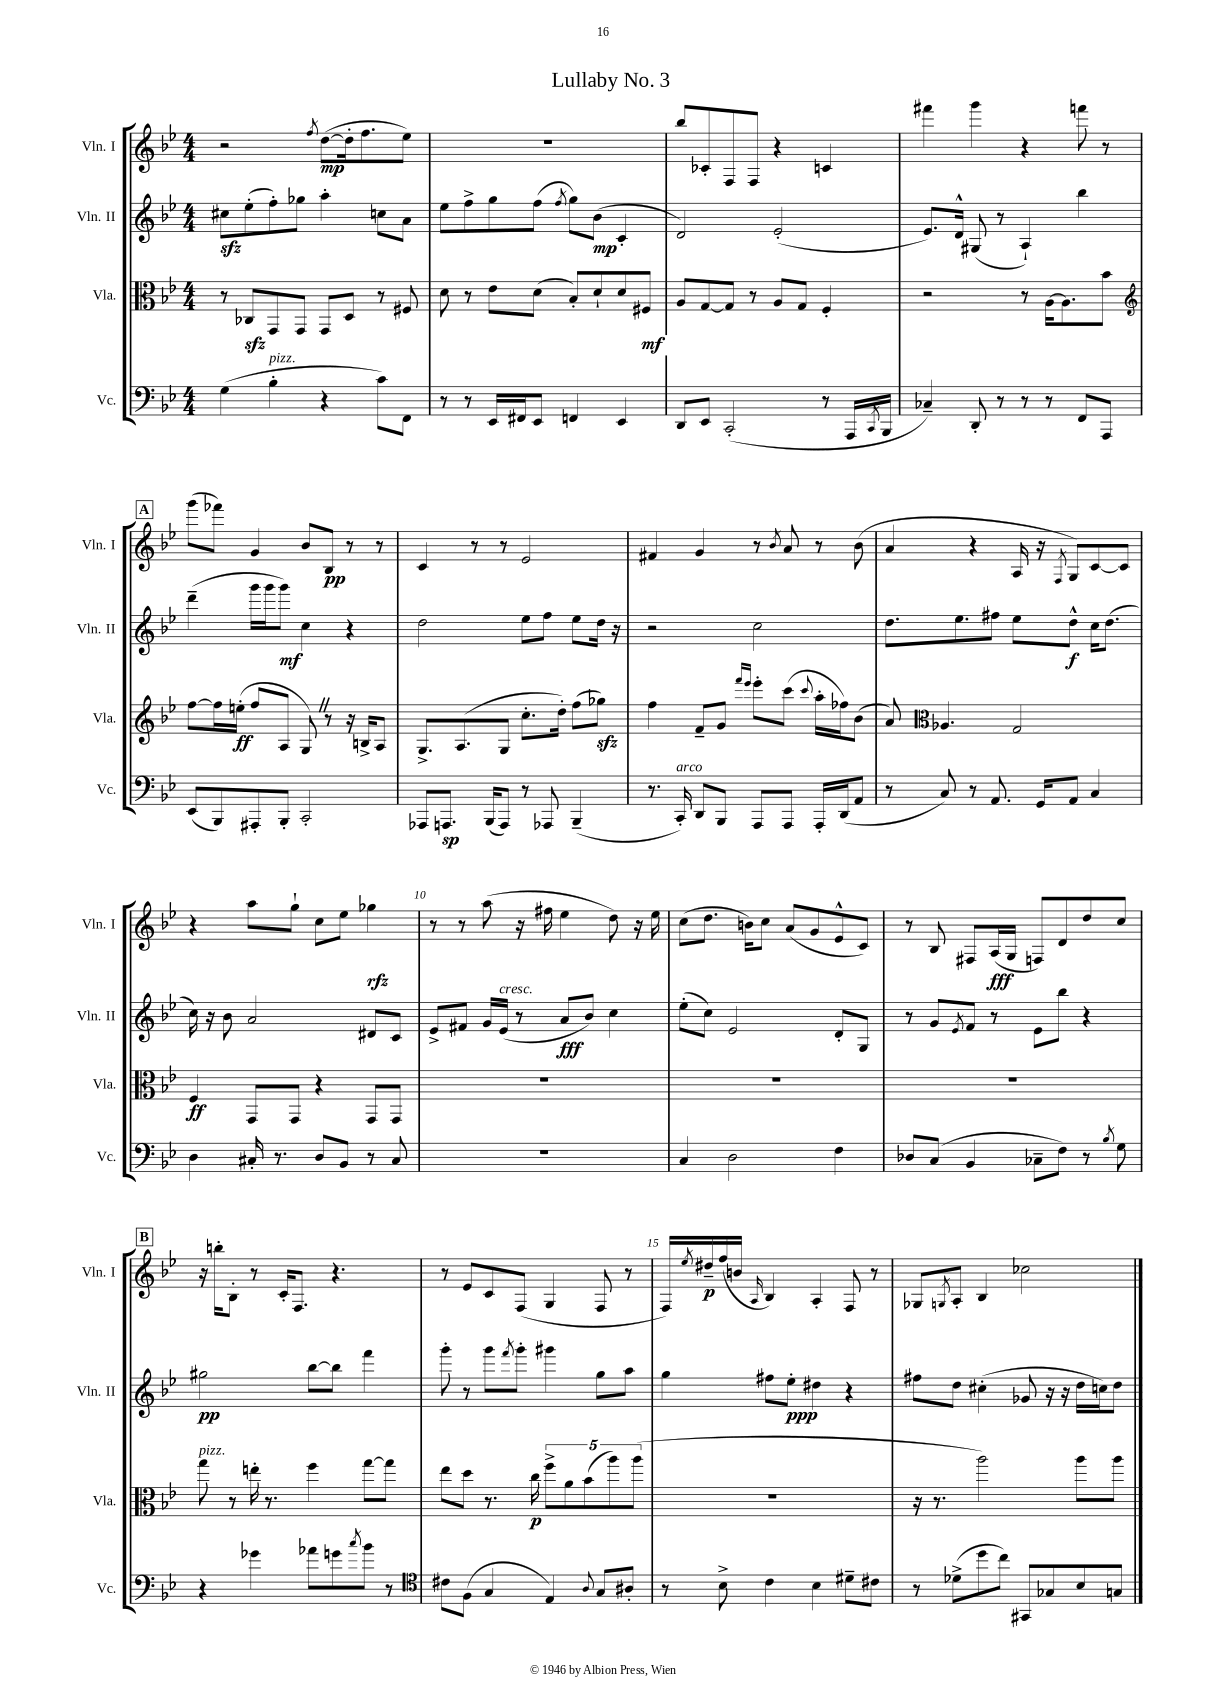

**kern	**dynam	**kern	**dynam	**kern	**dynam	**kern	**dynam
*part4	*part4	*part3	*part3	*part2	*part2	*part1	*part1
*staff4	*staff4	*staff3	*staff3	*staff2	*staff2	*staff1	*staff1
*I"Vc.	*	*I"Vla.	*	*I"Vln. II	*	*I"Vln. I	*
*I'Vc.	*	*I'Vla.	*	*I'Vln. II	*	*I'Vln. I	*
*clefF4	*	*clefC3	*	*clefG2	*	*clefG2	*
*k[b-e-]	*	*k[b-e-]	*	*k[b-e-]	*	*k[b-e-]	*
*M4/4	*	*M4/4	*	*M4/4	*	*M4/4	*
=1	=1	=1	=1	=1	=1	=1	=1
(4G\	.	8r	.	8cc#Xzz\L	.	2r	.
.	.	8C-Xzz/L	.	(8ee-'\	.	.	.
!LO:TX:a:i:t=pizz.	!	!	!	!	!	!	!
4B-'\	.	8GG/	.	8ff'\)	.	.	.
.	.	8GG/J	.	8gg-X\J	.	.	.
.	.	.	.	.	.	8qff/	.
4r	.	8GG/L	.	4aa'\	.	([8dd\L	mp
.	.	8D/J	.	.	.	16dd'\k]	.
.	.	.	.	.	.	8.ff\	.
8c\L)	.	8r	.	8ccn\L	.	.	.
8FF\J	.	8F#X/	.	8a\J	.	8ee-\J)	.
=2	=2	=2	=2	=2	=2	=2	=2
8r	.	8d\	.	8ee-\L	.	1r	.
8r	.	8r	.	8ff^\	.	.	.
16EE-/LL	.	8e-\L	.	8gg\	.	.	.
16FF#X/J	.	.	.	.	.	.	.
8EE-/J	.	(8d\J	.	(8ff\J	.	.	.
.	.	.	.	8qff/	.	.	.
4FFn/	.	8B-'/L)	.	8gg\L)	.	.	.
.	.	8d`/	.	(8b-\J	mp	.	.
4EE-/	.	8d/	.	4c'/	.	.	.
.	.	8F#X/J	mf	.	.	.	.
=3	=3	=3	=3	=3	=3	=3	=3
8DD/L	.	8A/L	.	2d/)	.	8bb-/L	.
8EE-/J	.	[8G/	.	.	.	8c-X'/	.
(2CC'/	.	8G/J]	.	.	.	8F/	.
.	.	8r	.	.	.	8F/J	.
.	.	8A/L	.	(2e-'/	.	4r	.
.	.	8G/J	.	.	.	.	.
8r	.	4F'/	.	.	.	4cn/	.
16AAA/LL	.	.	.	.	.	.	.
8qCC/	.	.	.	.	.	.	.
16BBB-/JJ	.	.	.	.	.	.	.
=4	=4	=4	=4	=4	=4	=4	=4
4C-X~/)	.	2r	.	8.e-/L)	.	4fff#X\	.
.	.	.	.	16d^^/Jk	.	.	.
8DD'/	.	.	.	(8G#X/	.	4ggg\	.
8r	.	.	.	8r	.	.	.
8r	.	8r	.	4A`/)	.	4r	.
8r	.	[16A\KL	.	.	.	.	.
.	.	8.A\]	.	.	.	.	.
8FF/L	.	.	.	4bb-\	.	8fffn\	.
8AAA/J	.	8b-\J	.	.	.	8r	.
!!LO:LB:g=z
!!LO:REH:place=s1:t=A
=5	=5	=5	=5	=5	=5	=5	=5
*	*	*clefG2	*	*	*	*	*
(8EE-/L	.	[8ff\L	.	(4ddd~\	.	(8ggg\L	.
8BBB-/)	.	16ff\L]	.	.	.	8fff-X\J)	.
.	.	(16een'\JJ	ff	.	.	.	.
8AAA#X'/	.	8ff/L	.	16ggg\LL	.	4g/	.
.	.	.	.	16ggg\J	.	.	.
8BBB-'/J	.	8A/J	.	8ggg\J)	mf	.	.
2CC'/	.	8GZ/)	.	4cc\	.	8b-/L	.
.	.	8r	.	.	.	8B-/J	pp
.	.	16r	.	4r	.	8r	.
.	.	16Bn^/KL	.	.	.	.	.
.	.	8A/J	.	.	.	8r	.
=6	=6	=6	=6	=6	=6	=6	=6
8AAA-X/L	.	8.G^/L	.	2dd\	.	4c/	.
8.AAAn/J	sp	.	.	.	.	.	.
.	.	(8.A/	.	.	.	.	.
.	.	.	.	.	.	8r	.
(16BBB-/KL	.	.	.	.	.	.	.
8AAA/J)	.	8G/J	.	.	.	8r	.
8r	.	8.cc'\L	.	8ee-\L	.	2e-/	.
8AAA-X/	.	.	.	8ff\J	.	.	.
.	.	16dd'\Jk)	.	.	.	.	.
(4BBB-~/	.	(8ff\L	.	8ee-\L	.	.	.
.	.	8gg-Xzz\J)	.	16dd\Jk	.	.	.
.	.	.	.	16r	.	.	.
=7	=7	=7	=7	=7	=7	=7	=7
8.r	.	4ff\	.	2r	.	4f#X/	.
!LO:TX:a:i:t=arco	!	!	!	!	!	!	!
16CC'/)	.	.	.	.	.	.	.
8DD/L	.	8f~/L	.	.	.	4g/	.
8BBB-/J	.	8g/J	.	.	.	.	.
.	.	16qqfff/LL	.	.	.	.	.
.	.	16qqeee-/JJ	.	.	.	.	.
8AAA/L	.	8eee-'\L	.	2cc\	.	8r	.
.	.	.	.	.	.	8qb-/	.
8AAA/J	.	(8ccc\J	.	.	.	8a/	.
.	.	8qqccc/	.	.	.	.	.
16AAA'/LL	.	16aa'\LL	.	.	.	8r	.
(16DD/J	.	16ff-X\J)	.	.	.	.	.
8AA/J	.	(8b-\J	.	.	.	(8b-\	.
=8	=8	=8	=8	=8	=8	=8	=8
8r	.	8a/)	.	8.dd\L	.	4a/	.
*	*	*clefC3	*	*	*	*	*
8C/)	.	4.A-X/	.	.	.	.	.
.	.	.	.	8.ee-\	.	.	.
8r	.	.	.	.	.	4r	.
8.AA/	.	.	.	8ff#X\J	.	.	.
.	.	2G/	.	8ee-\L	.	16A/	.
16GG/KL	.	.	.	.	.	16r	.
.	.	.	.	.	.	8qF/	.
8AA/J	.	.	.	8dd^^\J	f	8G/L)	.
4C/	.	.	.	16cc\KL	.	[8c/	.
.	.	.	.	(8.dd\J	.	.	.
.	.	.	.	.	.	8c/J]	.
!!LO:LB:g=z
=9	=9	=9	=9	=9	=9	=9	=9
4D\	.	4F/	ff	16cc\)	.	4r	.
.	.	.	.	16r	.	.	.
.	.	.	.	8b-\	.	.	.
16C#X'/	.	8GG/L	.	2a/	.	8aa\L	.
8.r	.	.	.	.	.	.	.
.	.	8GG/J	.	.	.	8gg`\J	.
8D/L	.	4r	.	.	.	8cc\L	.
8BB-/J	.	.	.	.	.	8ee-\J	.
8r	.	8GG/L	.	8d#X/L	.	4gg-X\	rfz
8C#/	.	8GG/J	.	8c/J	.	.	.
=10	=10	=10	=10	=10	=10	=10	=10
1r	.	1r	.	8e-^/L	.	8r	.
.	.	.	.	8f#X/J	.	8r	.
.	.	.	.	16g/LL	.	(8aa\	.
!	!	!	!	!LO:TX:a:i:t=cresc.	!	!	!
.	.	.	.	(16e-/JJ	.	.	.
.	.	.	.	8r	.	16r	.
.	.	.	.	.	.	16ff#X\	.
.	.	.	.	8a/L	fff	4ee-\	.
.	.	.	.	8b-/J)	.	.	.
.	.	.	.	4cc\	.	8dd\)	.
.	.	.	.	.	.	16r	.
.	.	.	.	.	.	16ee-\	.
=11	=11	=11	=11	=11	=11	=11	=11
4C/	.	1r	.	(8ee-'\L	.	(8cc\L	.
.	.	.	.	8cc\J)	.	8.dd\J	.
2D\	.	.	.	2e-/	.	.	.
.	.	.	.	.	.	16bn\KL)	.
.	.	.	.	.	.	8cc\J	.
.	.	.	.	.	.	(8a/L	.
.	.	.	.	.	.	8g/	.
4F\	.	.	.	8d'/L	.	8e-^^/	.
.	.	.	.	8G/J	.	8c/J)	.
=12	=12	=12	=12	=12	=12	=12	=12
8D-X/L	.	1r	.	8r	.	8r	.
(8C/J	.	.	.	8g/L	.	8B-/	.
.	.	.	.	8qe-/	.	.	.
4BB-/	.	.	.	8f/J	.	8F#X/L	.
.	.	.	.	8r	.	(16A/L	fff
.	.	.	.	.	.	16G/JJ	.
8C-X~\L	.	.	.	8e-\L	.	8Fn/L)	.
8F\J)	.	.	.	8bb-\J	.	8d/	.
8r	.	.	.	4r	.	8dd/	.
8qB-/	.	.	.	.	.	.	.
8G\	.	.	.	.	.	8cc/J	.
!!LO:LB:g=z
!!LO:REH:place=s1:t=B
=13	=13	=13	=13	=13	=13	=13	=13
!	!	!LO:TX:a:i:t=pizz.	!	!	!	!	!
4r	.	8gg\	.	2gg#X\	pp	16r	.
.	.	.	.	.	.	16bbn'\KL	.
.	.	8r	.	.	.	8B-'\J	.
4g-X\	.	16een'\	.	.	.	8r	.
.	.	8.r	.	.	.	.	.
.	.	.	.	.	.	16c'/KL	.
.	.	.	.	.	.	8.F/J	.
8a-X\L	.	4ff\	.	[8bb-\L	.	.	.
8gn\	.	.	.	8bb-\J]	.	4.r	.
8qcc/	.	.	.	.	.	.	.
8b-\J	.	[8gg\L	.	4fff\	.	.	.
8r	.	8gg\J]	.	.	.	.	.
=14	=14	=14	=14	=14	=14	=14	=14
*clefC4	*	*	*	*	*	*	*
8c#X\L	.	8ee-\L	.	8ggg'\	.	8r	.
(8F\J	.	8dd\J	.	8r	.	8e-/L	.
4G/	.	8.r	.	8ggg\L	.	8c/	.
.	.	.	.	8qfff/	.	.	.
.	.	.	.	8ggg'\J	.	(8F/J	.
.	.	16cc\	p	.	.	.	.
4E-/)	.	10ff^\L	.	4ggg#X\	.	4G/	.
.	.	10a\	.	.	.	.	.
.	.	(10b-\	.	.	.	.	.
8qqA/	.	.	.	.	.	.	.
8G/L	.	.	.	8gg\L	.	8F/	.
.	.	10aa\)	.	.	.	.	.
8A#X'/J	.	.	.	8aa\J	.	8r	.
.	.	(10aa\J	.	.	.	.	.
=15	=15	=15	=15	=15	=15	=15	=15
8r	.	1r	.	4gg\	.	16F/LL)	.
.	.	.	.	.	.	8qee-/	.
.	.	.	.	.	.	16dd#X~/	p
8B-^\	.	.	.	.	.	(16ff/	.
.	.	.	.	.	.	16bn/JJ	.
.	.	.	.	.	.	16qqA/	.
4c\	.	.	.	8ff#X\L	.	4B-/)	.
.	.	.	.	8ee-'\J	ppp	.	.
4B-\	.	.	.	4dd#X\	.	4A'/	.
8d#X~\L	.	.	.	4r	.	8F/	.
8c#X\J	.	.	.	.	.	8r	.
=16	=16	=16	=16	=16	=16	=16	=16
8r	.	16r	.	8ff#X\L	.	8G-X/L	.
.	.	8.r	.	.	.	.	.
.	.	.	.	.	.	8qGn/	.
(8d-X^\L	.	.	.	8dd\J	.	8A'/J	.
8dd\	.	2aa\)	.	(4cc#X'\	.	4B-/	.
8cc\J)	.	.	.	.	.	.	.
8GG#X/L	.	.	.	8g-X/	.	2cc-X\	.
8G-X/	.	.	.	16r	.	.	.
.	.	.	.	16r	.	.	.
8B-/	.	8aa\L	.	16dd\LL	.	.	.
.	.	.	.	16ccn\J)	.	.	.
8Gn/J	.	8aa\J	.	8dd\J	.	.	.
==	==	==	==	==	==	==	==
*-	*-	*-	*-	*-	*-	*-	*-
